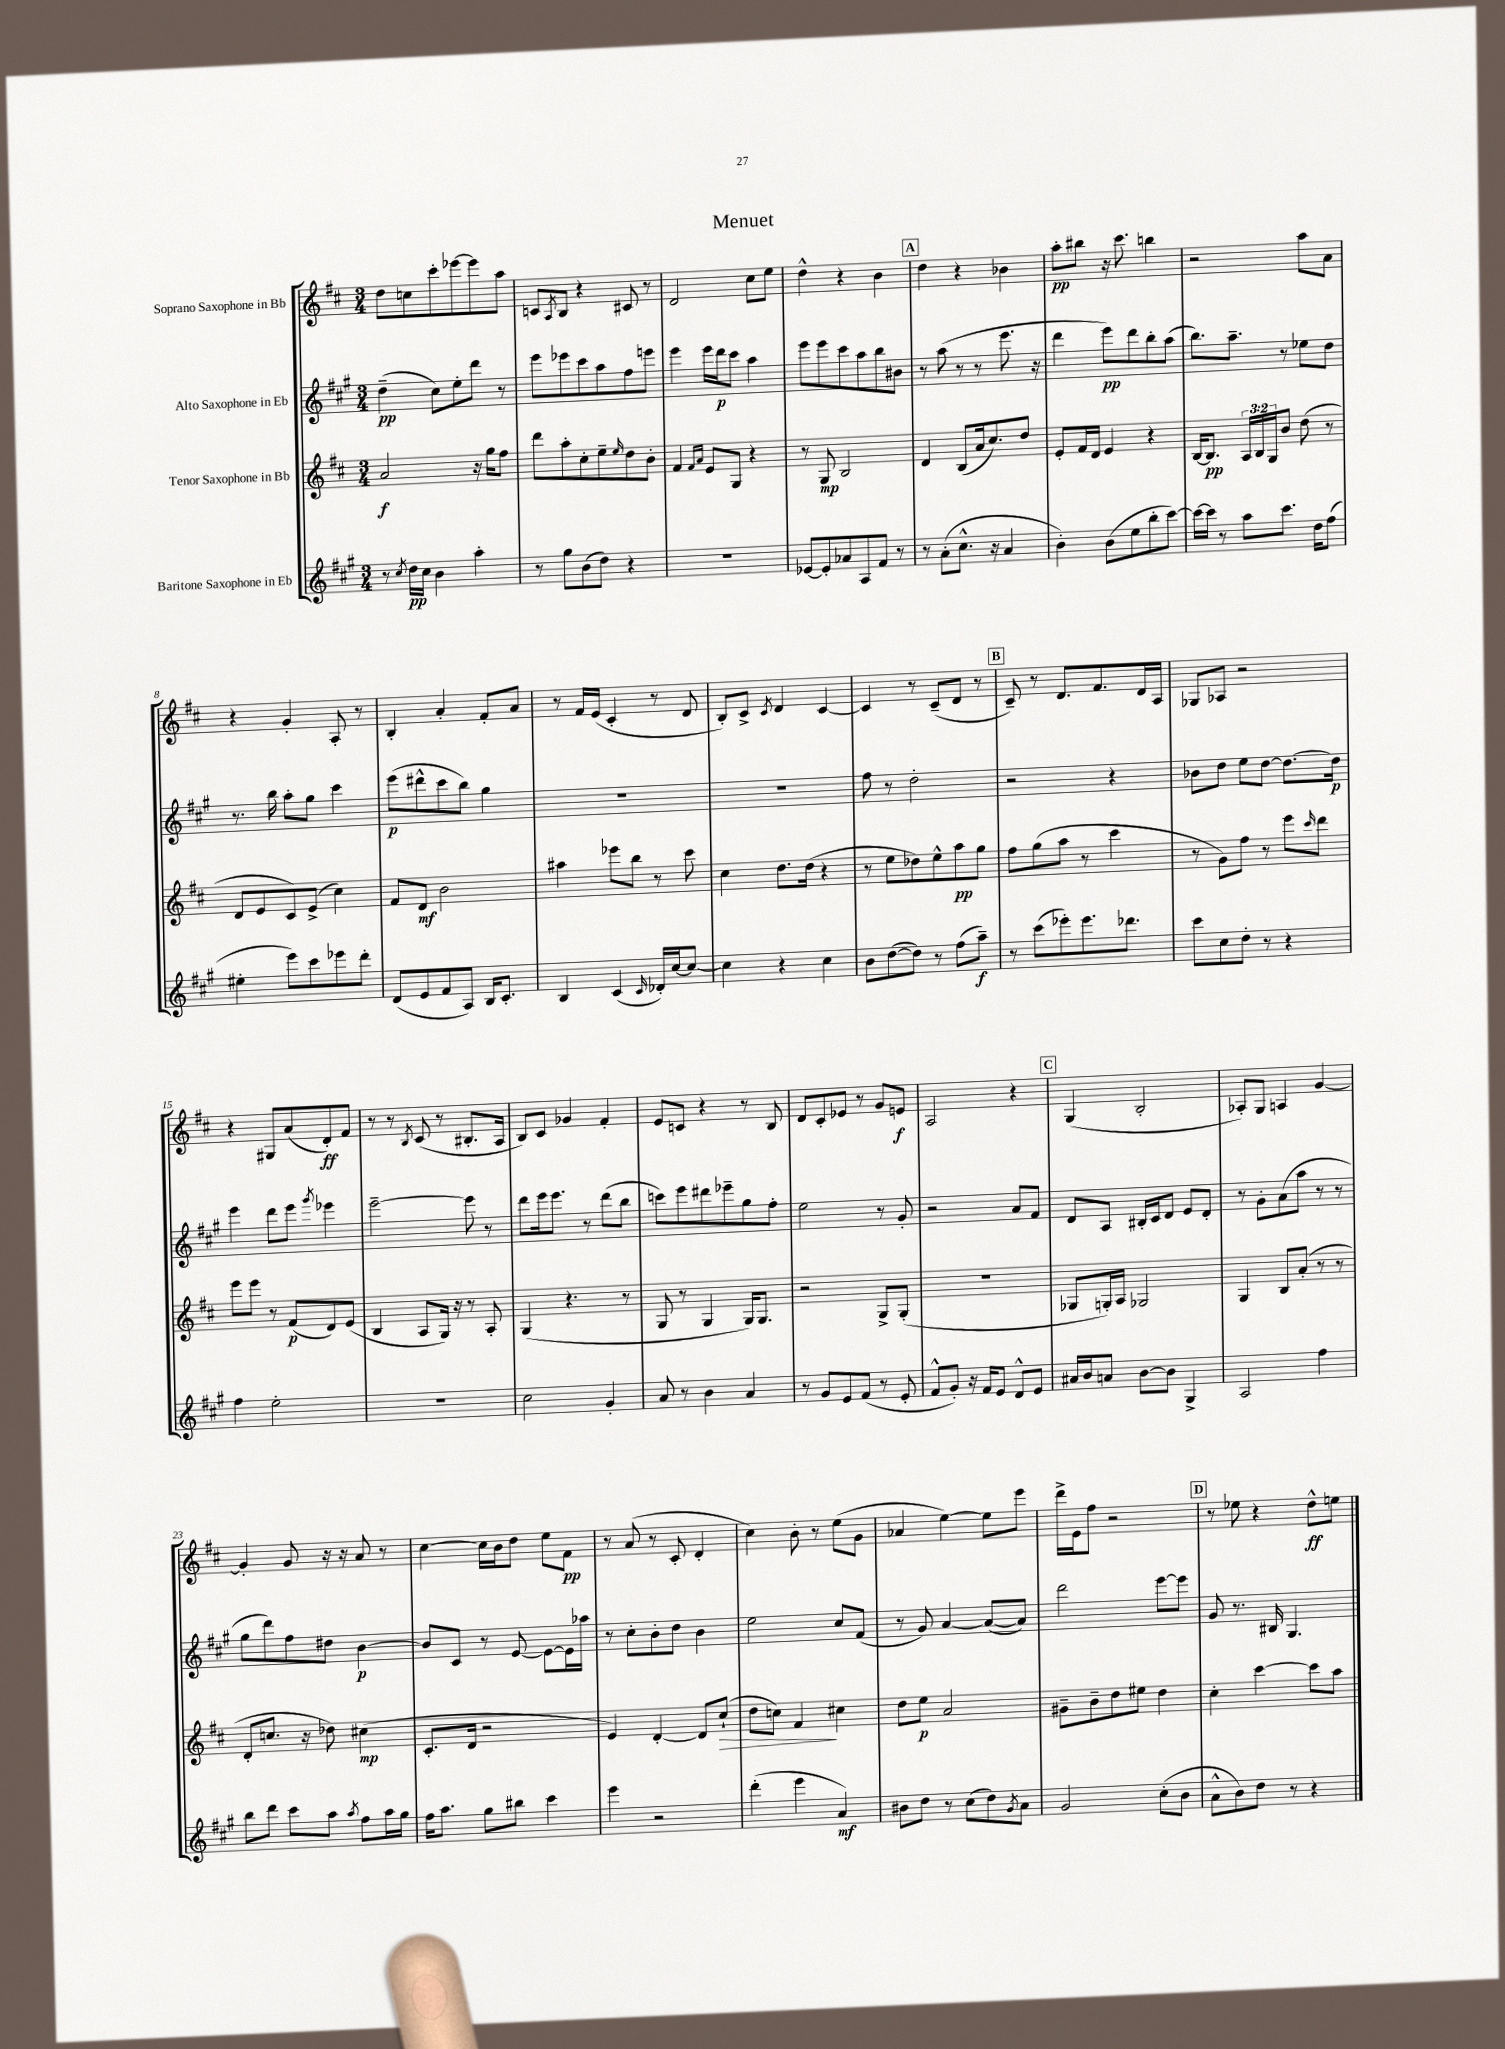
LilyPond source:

\header { title = "Menuet" }
<<
\new StaffGroup <<
\new Staff = "s0" \with { instrumentName = "Soprano Saxophone in Bb" } {
    \clef treble \key d \major \numericTimeSignature \time 3/4
    d''8 c''8 cis'''8-. ees'''8~ ees'''8 a''8 |
    c'8 \acciaccatura { a8 } b8 r4 cis'8 r8 |
    d'2 cis''8 e''8 |
    d''4-^ r4 b'4 |
    \mark \markup { \box "A" } d''4 r4 bes'4 |
    a''8-.\pp bis''8 r16 cis'''8. b''4 |
    r2 a''8 a'8 |
    r4 g'4-. a8-. r8 |
    b4-. a'4-. fis'8-. a'8 |
    r8 fis'16 e'16( cis'4-. r8 d'8 |
    b8-.) cis'8-> \acciaccatura { cis'8 } d'4 cis'4~ |
    cis'4 r8 cis'8--( d'8 r8 |
    \mark \markup { \box "B" } cis'8--) r8 d'8. fis'8. d'16 a16 |
    ges8 aes8 r2 |
    r4 gis8 a'8( d'8-.\ff) fis'8 |
    r8 r8 \acciaccatura { b8 } cis'8( r8 bis8.-. a16 |
    b8) cis'8 ges'4 fis'4-. |
    e'8 c'8 r4 r8 b8 |
    d'8 cis'8-. ees'8 r8 g'8 e'8\f |
    a2 r4 |
    \mark \markup { \box "C" } g4( b2-. |
    aes8-.) g8 a4 g'4~ |
    g'4-. g'8 r16 r16 a'8 r8 |
    cis''4~ cis''16 b'16 d''8 e''8 fis'8\pp |
    r8 a'8( r8 cis'8-. d'4-. |
    cis''4) b'8-. r8 e''8( g'8 |
    aes'4 e''4~) e''8 e'''8 |
    d'''16-> e'16 fis''8 r2 |
    \mark \markup { \box "D" } r8 ees''8 r4 d''8-^\ff e''8 \bar "|." |
}
\new Staff = "s1" \with { instrumentName = "Alto Saxophone in Eb" } {
    \clef treble \key a \major \numericTimeSignature \time 3/4
    d''4--\pp( cis''8) e''8-. d'''8 r8 |
    e'''8 ees'''8 cis'''8 a''8 fis''8 e'''8 |
    e'''4 e'''16 d'''16\p cis'''8 a''4 |
    e'''8 e'''8 cis'''8 a''8 b''8 bis'8 |
    \mark \markup { \box "A" } r8 a''8( r8 r8 e'''8. r16 |
    d'''4 e'''8\pp) d'''8 b''8-. a''8( |
    b''8.) a''8.-- r8 ees''8 d''8 |
    r8. b''16 a''8-. gis''8 cis'''4 |
    e'''8\p( dis'''8-^ cis'''8 b''8) gis''4 |
    R2. |
    R2. |
    fis''8 r8 d''2-. |
    \mark \markup { \box "B" } r2 r4 |
    bes'8 d''8 e''8 d''8~ d''8.~ d''16\p |
    e'''4 d'''8 e'''8 \acciaccatura { gis'''8 } ees'''4 |
    e'''2~-- e'''8 r8 |
    d'''8 e'''16 e'''8. r8 d'''8( b''8 |
    c'''8) e'''8 dis'''8 ees'''8-- gis''8 fis''8-. |
    e''2 r8 gis'8-. |
    r2 a'8 fis'8 |
    \mark \markup { \box "C" } d'8 a8 bis16-. cis'16 d'8 e'8 d'8-. |
    r8 gis'8-. a'8( a''8 r8 r8 |
    gis''8 d'''8) fis''8 dis''8 b'4~\p |
    b'8 cis'8 r8 e'8~ e'8~ e'16 aes''16 |
    r8 cis''8-. b'8-. d''8 b'4 |
    e''2 cis''8 fis'8( |
    r8 gis'8) a'4~ a'8~( a'8) |
    d'''2 e'''8~ e'''8 |
    \mark \markup { \box "D" } gis'8 r8. bis16 gis4. \bar "|." |
}
\new Staff = "s2" \with { instrumentName = "Tenor Saxophone in Bb" } {
    \clef treble \key d \major \numericTimeSignature \time 3/4 \override Staff.TupletNumber.text = #tuplet-number::calc-fraction-text
    a'2\f r16 g''16 fis''8 |
    d'''8 a''8-. cis''8-. e''8-- \grace { e''16 } d''8 b'8-. |
    fis'4 \grace { fis'16 a'16 } e'8 g8 r4 |
    r8 g8\mp b2 |
    \mark \markup { \box "A" } d'4 b8( a'16 cis''8.) d''8 |
    e'8-. fis'16 d'16 e'4 r4 |
    b16~ b8.\pp \tuplet 3/2 { a16 b16 g16 } b'8 d''8( r8 |
    d'8 e'8 cis'8) e'8->( cis''4) |
    fis'8 d'8\mf b'2 |
    ais''4 ees'''8 b''8 r8 cis'''8 |
    cis''4 d''8. d''16( r4 |
    r8 e''8 des''8) e''8-^ a''8\pp g''8 |
    \mark \markup { \box "B" } fis''8 g''8( a''8 r8 cis'''4 |
    r8 g'8) fis''8 r8 e'''8 \grace { cis'''16 } d'''8 |
    e'''8 e'''8 r8 fis'8\p( d'8) e'8( |
    b4 a8 g16) r16 r8 a8-. |
    g4( r4. r8 |
    g8 r8 g4 g16) g8. |
    r2 g8-> g8-.( |
    R2. |
    \mark \markup { \box "C" } ges8 g16-.) a16 ges2 |
    g4 b8 a'8-.( r8 r8 |
    d'8-. c''8. r16 des''8) cis''4\mp( |
    cis'8.-. d'16 r2 |
    e'4) d'4~-. d'8 cis''8-!\>( |
    d''8 c''8) fis'4\! cis''4 |
    d''8 e''8\p a'2 |
    gis'8-- b'8-- d''8 eis''8 d''4 |
    \mark \markup { \box "D" } cis''4-. cis'''4~ cis'''8 a''8 \bar "|." |
}
\new Staff = "s3" \with { instrumentName = "Baritone Saxophone in Eb" } {
    \clef treble \key a \major \numericTimeSignature \time 3/4
    r8 \acciaccatura { cis''8 } d''16\pp cis''16 b'4 a''4-. |
    r8 gis''8 b'8( d''8) r4 |
    R2. |
    ees'8~ ees'8-. aes'8 a8 fis'8 r8 |
    \mark \markup { \box "A" } r8 a'8-.( cis''8.-^ r16 a'4 |
    b'4-.) b'8( e''8 b''8-. cis'''8~) |
    cis'''16~ cis'''16 r8 a''8 cis'''8. d''16 fis''8( |
    eis''4-. e'''8) cis'''8 ees'''8 d'''8-. |
    d'8( e'8 fis'8 a8) b16 cis'8.-. |
    b4 cis'4( \grace { cis'16 } des'16-.) cis''16~ cis''8~ |
    cis''4 r4 cis''4 |
    b'8 d''8~( d''8) r8 fis''8( a''8--\f) |
    \mark \markup { \box "B" } r8 cis'''8( ees'''8-.) ees'''8. des'''8. |
    cis'''8 cis''8 d''8-. r8 r4 |
    fis''4 e''2-. |
    R2. |
    cis''2 gis'4-. |
    a'8 r8 b'4 a'4 |
    r8 gis'8 e'8 fis'8( r8 e'8-. |
    fis'8-^ gis'8-.) r16 fis'16 e'8 d'8-^ e'8 |
    \mark \markup { \box "C" } ais'16 b'16 a'8 b'8~ b'8 gis4-> |
    a2 fis''4 |
    b''8 d'''8 cis'''8 a''8 \acciaccatura { a''8 } fis''8 a''16 gis''16 |
    fis''16 a''8. gis''8 bis''8 cis'''4 |
    e'''4 r2 |
    d'''4-.( e'''4 a'4\mf) |
    bis'8 d''8 r8 cis''8( d''8) \acciaccatura { gis'8 } a'8 |
    gis'2 cis''8-.( b'8 |
    \mark \markup { \box "D" } a'8-^ b'8) d''8 r8 r4 \bar "|." |
}
>>
>>
